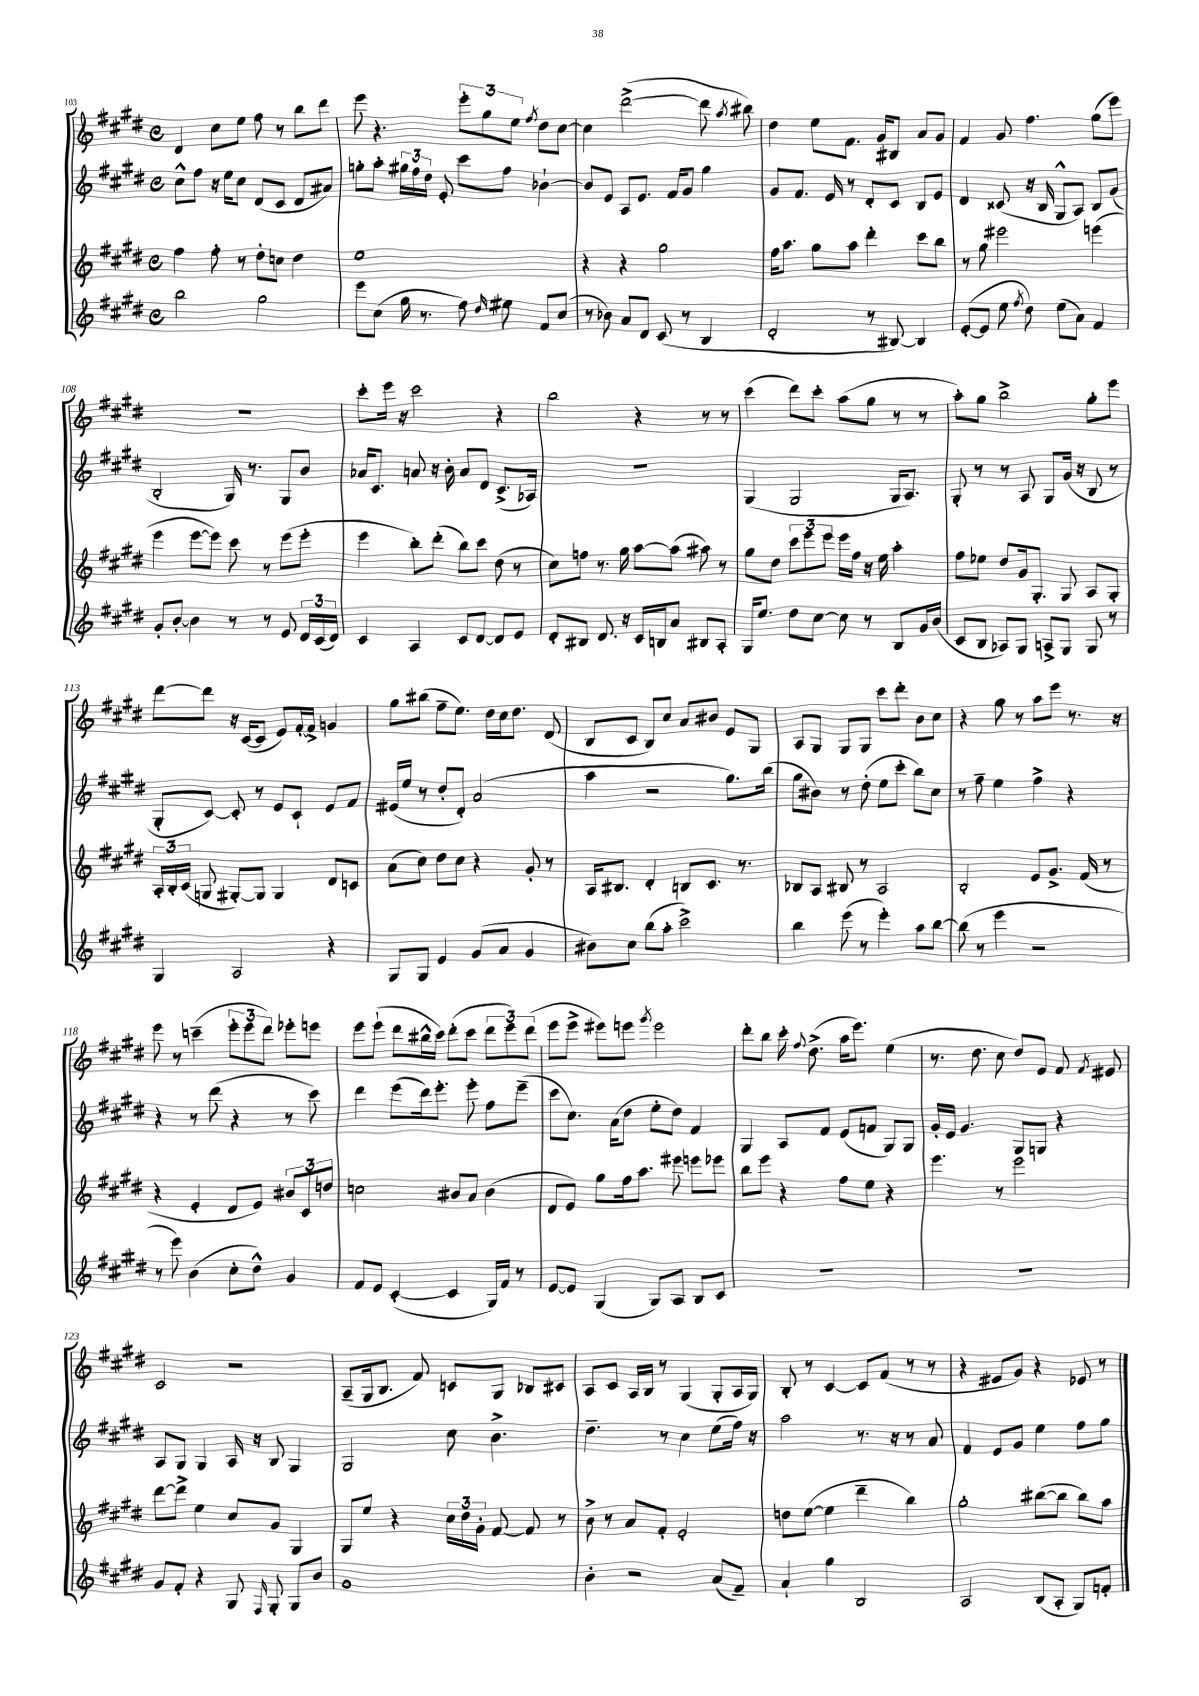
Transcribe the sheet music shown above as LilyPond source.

<<
\new StaffGroup <<
\new Staff = "s0" {
    \clef treble \key e \major \defaultTimeSignature \time 4/4
    \autoBeamOff dis'4 cis''8[ e''8] fis''8 r8 b''8[ dis'''8] |
    e'''8 r4. \tuplet 3/2 { e'''8[-. gis''8 e''8] } \acciaccatura { fis''8 } dis''8[ cis''8]~ |
    cis''4 dis'''2~->( dis'''8 \acciaccatura { a''8 } bis''8) |
    dis''4 e''8[ fis'8.] gis'16[ bis8] a'8[ gis'8] |
    fis'4 gis'8 fis''4. gis''8[( e'''8]) |
    r1 |
    cis'''8[-. e'''16] r16 cis'''2 r4 |
    b''2 r4 r8 r8 |
    cis'''4( dis'''8[) cis'''8]-. a''8[( gis''8] r8 r8 |
    a''8[-.) gis''8] b''2-> gis''8[-. e'''8] |
    dis'''8[~ dis'''8] r16 cis'16[~( cis'8] e'8[) fis'16~-. fis'16]-> g'4 |
    gis''8[ bis''8]( fis''8[-- e''8.]) dis''16[ cis''16 dis''8.] dis'8( |
    b8[ cis'8] b8[) cis''8] a'8[ bis'8] e'8[ gis8] |
    a8[ gis8] gis8[ gis8] cis'''8[ dis'''8]-. b'8[ cis''8] |
    r4 gis''8 r8 a''8[ e'''8] r8. r16 |
    e'''8 r8 c'''4--( \tuplet 3/2 { e'''8[-. e'''8 dis'''8]) } ees'''8[-. e'''8] |
    e'''8[ e'''8]-!( dis'''8[ bis''16-^ cis'''16]) dis'''8[-.( cis'''8] \tuplet 3/2 { dis'''8[ e'''8) dis'''8]( } |
    e'''8[ e'''8]-> eis'''8[) e'''8] \acciaccatura { gis'''8 } e'''2 |
    dis'''8[-. b''8] cis'''16-. \appoggiatura { fis''8 } dis''8.->( a''16[ e'''8.]) e''4( |
    r8. dis''8. cis''8 dis''8[) e'8] fis'8 \acciaccatura { fis'8 } eis'8 |
    cis'2 r2 |
    a8[--( gis16 b8.] fis'8) c'8[ gis8] bes8[ cis'8] |
    a8[ cis'8] a16[ b16] r8 gis4( gis8[-. a16 gis16]) |
    b8-. r8 cis'4~ cis'8[ fis'8]( r8 r8 |
    r4 eis'8[ gis'8]) r4 ees'8 r8 \bar "|." |
}
\new Staff = "s1" {
    \clef treble \key e \major \defaultTimeSignature \time 4/4
    \autoBeamOff cis''8[-^ fis''8] r16 e''16[ cis''8] dis'8[( cis'8] dis'8[ ais'8]) |
    g''8[-. a''8]-. \tuplet 3/2 { gis''16[ fis''16 dis''16] } e'8-. cis'''8[ fis''8] bes'4~-! |
    bes'8[ e'8] a8[ e'8.] fis'16[ gis'8] gis''4 |
    gis'8[ fis'8.] e'16 r8 dis'8[-. cis'8] b8[ e'8] |
    dis'4 cisis'8( r16 b16 gis8[-^ a8]) b8[ gis'8]( |
    b2-. gis16) r8. gis8[ b'8] |
    aes'16[ cis'8.] a'8 r16 b'16-. a'8[ dis'8] cis'8.[->( aes16]) |
    R1 |
    gis4( gis2 gis16[ a8.]) |
    gis8-. r8 r8 a8 gis8[ gis'16]( r16 b8 r8 |
    gis8[-. cis'8]~) cis'8-. r8 e'8[ cis'8]-! e'8[ fis'8] |
    eis'16[( e''16] r8 dis''8[-. dis'8]-.) a'2( |
    a''4 r2 gis''8.[) b''16]( |
    gis''8[ bis'8]) r8 dis''8-.( e''8[ cis'''8]-. b''8[) cis''8] |
    r8 fis''8-- e''4 fis''4-> r4 |
    r4 r8 dis'''8( r4 r8 cis'''8) |
    dis'''4 e'''8[( dis'''16) e'''8.]-. e'''8-. fis''8[ e'''8]--( |
    cis'''8[ cis''8.]) a'16[( dis''8] e''8[-. dis''8]) fis'4 |
    gis4 a8[ fis'8] e'8[( f'8] gis8[) gis8] |
    gis'16[-. e'16] gis'4. gis8[ g8] r4 |
    a8[ gis8] gis4 a16 r16 b8 gis4 |
    gis2 cis''8 b'4.-> |
    dis''4.-- r8 cis''4 e''8[( fis''16]) r16 |
    a''2 r8. r16 r8 a'8 |
    fis'4 e'8[ gis'8] e''4 fis''8[ gis''8] \bar "|." |
}
\new Staff = "s2" {
    \clef treble \key e \major \defaultTimeSignature \time 4/4
    \autoBeamOff fis''4 fis''8-. r8 dis''8[-. c''8] dis''4 |
    e''1 |
    r4 r4 gis''2 |
    fis''16[ a''8.] gis''8[ a''8] dis'''4-. cis'''8[ b''8] |
    r8 gis''8 eis'''2 e'''4( |
    e'''4 e'''8[~ e'''8]) cis'''8 r8 e'''8[( e'''8]-. |
    e'''4 b''8[-.) dis'''8]-.( b''8[) cis'''8] dis''8( r8 |
    cis''8[) f''8] r8. gis''16 a''8[~ a''8]( ais''8) r8 |
    gis''8[ dis''8] \tuplet 3/2 { cis'''8[ e'''8 e'''8] } e'''16[ fis''16] r16 e''16 a''4-. |
    fis''8[ ees''8] dis''8[ gis'16 gis8.]-. gis8 a8[ gis8]-. |
    \tuplet 3/2 { a16[-. b16-. cis'16]( } g8 gis8[~-.) gis8] gis4 dis'8[ c'8] |
    a'8[( cis''8]) dis''8[ cis''8] r4 gis'8-. r8 |
    a16[ bis8.] dis'4-. b8[ cis'8.] r8. |
    bes8[ a8] bis8 r8 a2 |
    b2-. e'8[ gis'8.]-> fis'16( r8 |
    r4 e'4-. dis'8[ e'8]) \tuplet 3/2 { bis'8[ cis'8 d''8] } |
    c''2 bis'8[ a'8] bis'4( |
    dis'8[ e'8]) gis''8[ fis''16 a''8.] eis'''8 e'''8[ ees'''8] |
    b''8[ e'''8] r4 fis''8[ e''8] r4 |
    e'''4. r8 e'''2 |
    dis'''8[~ dis'''8]-> e''4 cis''8[ gis'8] gis4 |
    gis8[ e''8] r4 \tuplet 3/2 { cis''16[ dis''16 gis'16]-. } fis'8~ fis'8 r8 |
    b'8-> r8 a'8[ fis'8]-. e'2-. |
    d''8[ e''8]~( e''4 dis'''4-- b''4) |
    gis''2-. bis''8[~( bis''8] bis''8[) a''8] \bar "|." |
}
\new Staff = "s3" {
    \clef treble \key e \major \defaultTimeSignature \time 4/4
    \autoBeamOff b''2 gis''2 |
    e'''8[ cis''8]( gis''16 r8. fis''8) \grace { dis''16 } eis''8 fis'8[ cis''8]( |
    r8 bes'8) a'8[ dis'8] cis'8( r8 b4 |
    dis'2-. r8 bis8~) bis4 |
    e'8[~-.( e'8] e''8 \acciaccatura { fis''8 } dis''8) e''8[( a'8]) fis'4 |
    gis'8[-. b'8]~-. b'4 r8 r8 e'8 \tuplet 3/2 { dis'16[ cis'16( dis'16]) } |
    cis'4 a4 cis'8[ dis'8]~ dis'8[ e'8] |
    dis'8[-. bis8] dis'8. r16 cis'16[ b16 a'8] bis8[ a8]-. |
    gis16[ e''8.] dis''8[ cis''8]~ cis''8 r8 b8[ gis'16 b'16]( |
    cis'8[ b8] aes8[) gis8] a8[-> gis8] gis8 r8 |
    gis4 a2 r4 |
    gis8[ gis8] e'4 gis'8[( a'8] gis'4 |
    bis'8[) cis''8] b''8[( a''8]-. cis'''2->) |
    b''4 e'''8( r8 e'''4-.) a''8[ b''8]~ |
    b''8( r8 e'''4 r2 |
    r8 e'''8) b'4( cis''8[-. dis''8]-^) gis'4 |
    fis'8[ e'8] cis'4~-.( cis'4 gis16[) fis'16] r8 |
    e'8[~ e'8] gis4( gis8[) a8] b8[ cis'8] |
    R1 |
    R1 |
    gis'8[ fis'8]-. r4 gis8 \grace { fis16 } gis8-. gis8[ b'8] |
    gis'1 |
    b'4-. r2 a'8[( fis'8]--) |
    a'4-! gis''4 b2 |
    a2 b8[( a8]-. gis8[) f'8]-. \bar "|." |
}
>>
>>
\layout { \context { \Score currentBarNumber = #103 } }
